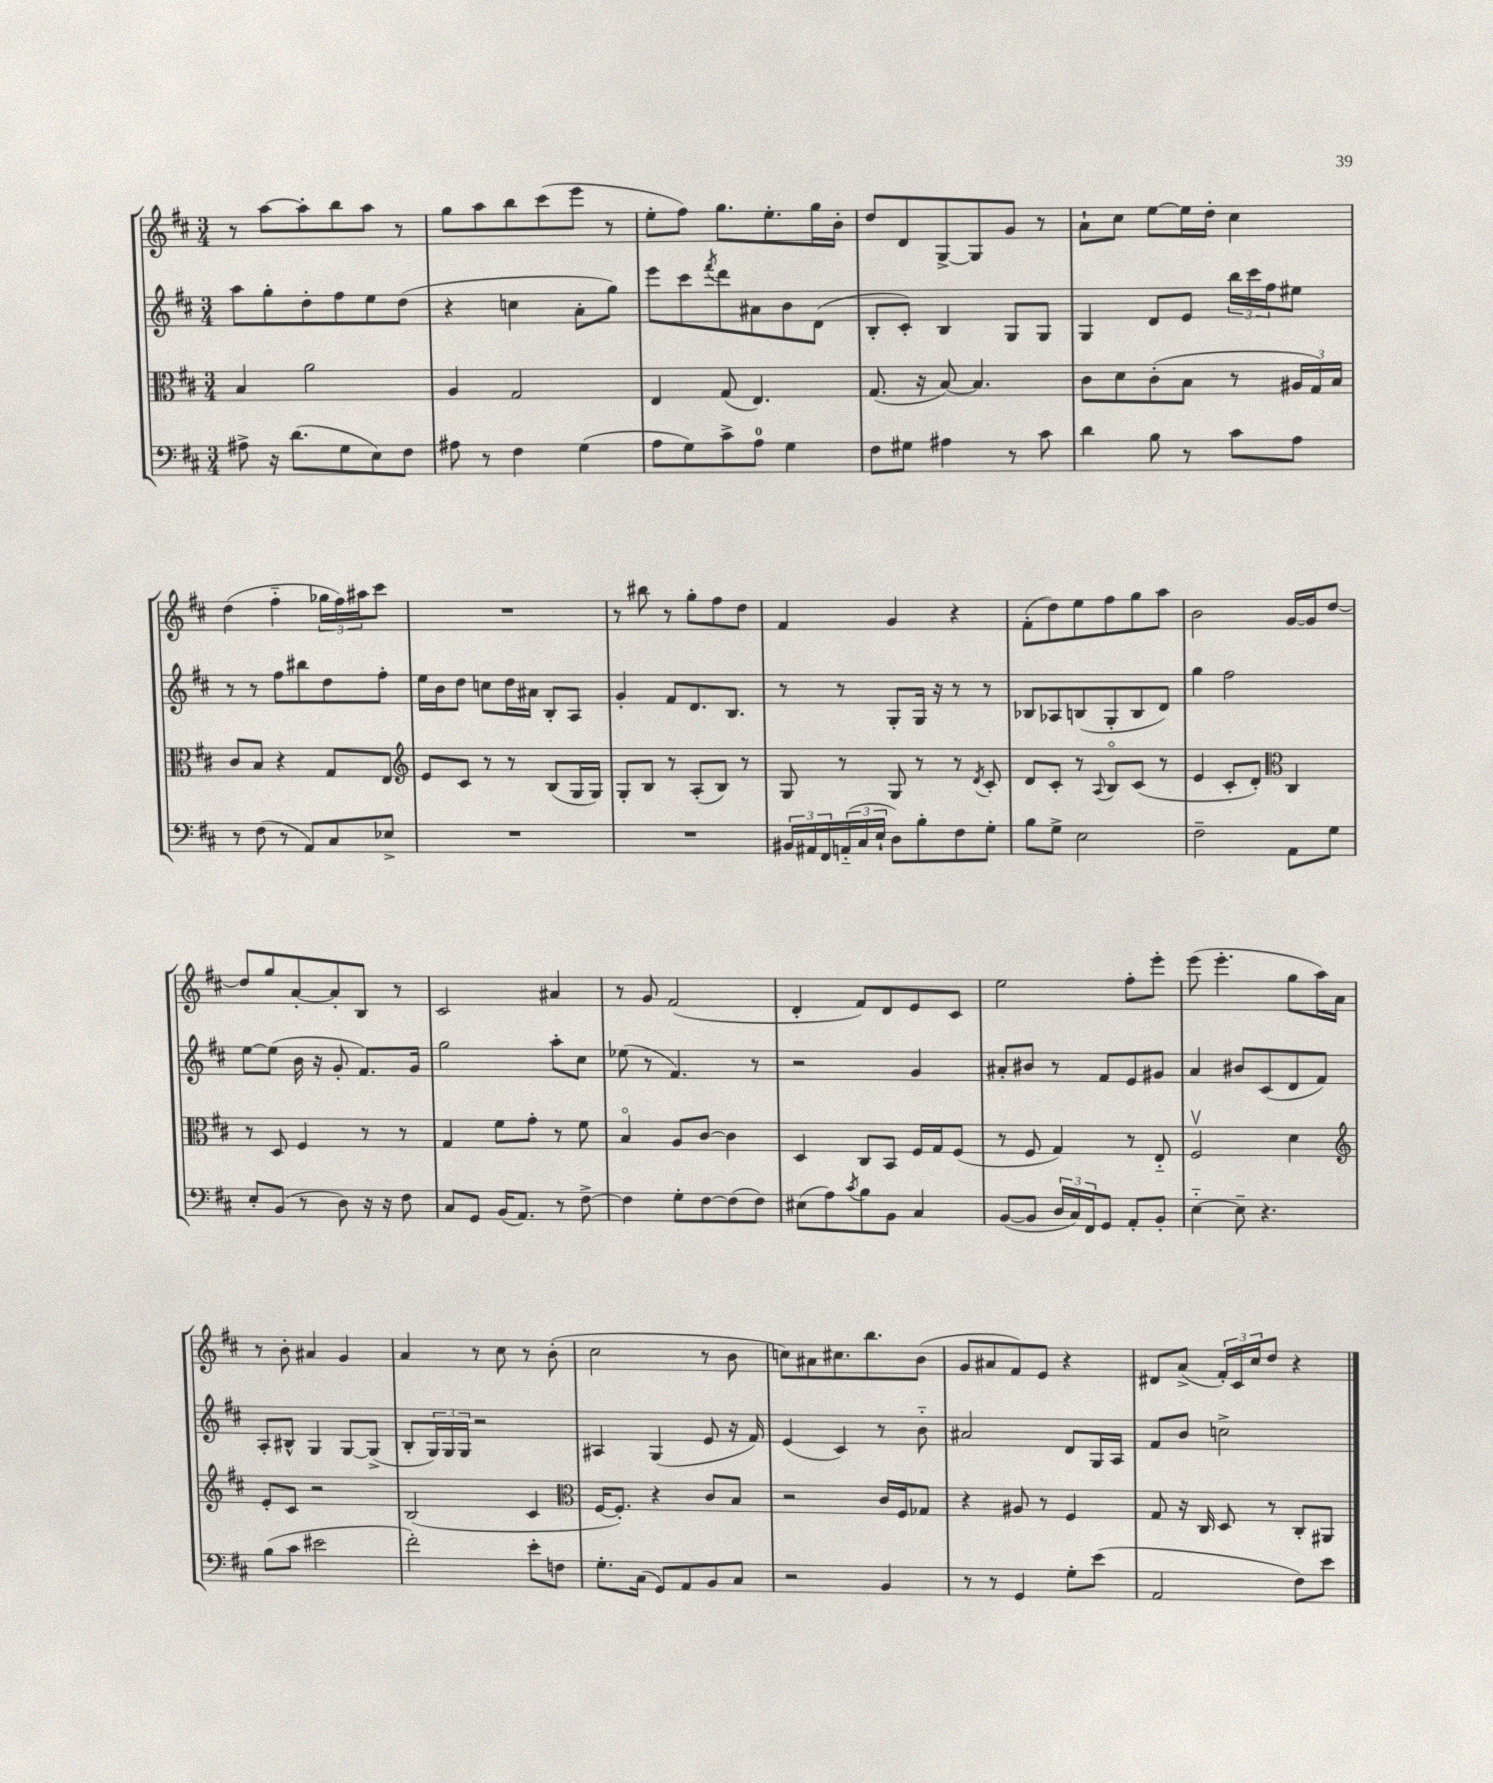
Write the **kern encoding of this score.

**kern	**kern	**kern	**kern
*staff4	*staff3	*staff2	*staff1
*clefF4	*clefC3	*clefG2	*clefG2
*k[f#c#]	*k[f#c#]	*k[f#c#]	*k[f#c#]
*M3/4	*M3/4	*M3/4	*M3/4
8A#^	4B	8aa	8r
16r	.	8gg'	[8aa
(8.d	.	.	.
.	2a	8dd'	8aa']
8G	.	8ff#	8bb
8E)	.	8ee	8aa
8F#	.	(8dd	8r
=	=	=	=
8A#	4A	4r	8gg
8r	.	.	8aa
4F#	2G	4cc	8bb
.	.	.	(8ccc#
(4G	.	8a'	8eee
.	.	8gg)	8r
=	=	=	=
8A	4E	8eee	8ee'
8G)	.	8ccc#	8ff#)
.	.	8qfff#	.
8c#^	(8G	8ddd	8.gg
8A	4.E)	8a#	.
.	.	.	8.ee'
4G	.	8b	.
.	.	(8d	16gg
.	.	.	16b'
=	=	=	=
8F#	(8.G	8B'	8dd
8G#	.	8c#')	8d
.	16r	.	.
4A#	[8B)	4B	[8G^
.	4.B]	.	8G]
8r	.	8G	8g
8c#	.	8G	8r
=	=	=	=
4d	8c#	4G	8a`
.	8d	.	8cc#
8B	(8c#'	8d	[8ee
8r	8B	8e	16ee]
.	.	.	16dd'
8c#	8r	24bb	4cc#
.	.	24ccc#	.
.	.	24ff#	.
8A	24A#	8ee#	.
.	24G)	.	.
.	24B	.	.
=	=	=	=
8r	8c#	8r	(4dd
(8F#	8B	8r	.
8r	4r	8ff#	4ff#'~
8AA)	.	8bb#	.
8C#	8G	8dd	24gg-
.	.	.	24ff#)
.	.	.	24aa#
8E-^	8E	8ff#'	8ccc#
=	=	=	=
*	*clefG2	*	*
2.r	8e	16ee	2.r
.	.	16b	.
.	8c#	8dd	.
.	8r	8cc	.
.	8r	16dd	.
.	.	16a#	.
.	(8B	8B'	.
.	16G	8A	.
.	16G)	.	.
=	=	=	=
2.r	8G'	4g'	8r
.	8B	.	8bb#
.	8r	8f#	8r
.	(8A'	8.d	8gg'
.	8B)	.	8ff#
.	.	8.B	.
.	8r	.	8dd
=	=	=	=
24BB#	8G	8r	4f#
24AA#	.	.	.
24FF#	.	.	.
(24AA'~	8r	8r	.
24C#	.	.	.
24E`	.	.	.
8D)	8G	8G'	4g
8B'	8r	16G	.
.	.	16r	.
8F#	8r	8r	4r
.	8qd	.	.
8G'	8c#'	8r	.
=	=	=	=
8B	8d	8B-	(8f#'
8G^	8c#'	8A-	8dd)
2E	8r	(8B	8ee
.	8qqA	.	.
.	8Bo	8G'	8ff#
.	(8c#	8B	8gg
.	8r	8d)	8aa
=	=	=	=
2F#~	4e	4gg	2b
.	8c#'	2ff#	.
.	8d')	.	.
*	*clefC3	*	*
8AA	4C#	.	[16g
.	.	.	16g]
8G	.	.	[8dd
=	=	=	=
8E'	8r	[8ee	8dd]
(8BB	8D	(8ee]	8gg
8r	4F#	16b	[8a'
.	.	16r	.
8D)	.	8g'	8a']
16r	8r	8.f#)	8B
16r	.	.	.
8F#	8r	.	8r
.	.	16g	.
=	=	=	=
8C#	4G	2gg	2c#
8GG	.	.	.
(16BB	8f#	.	.
8.AA)	.	.	.
.	8g'	.	.
8r	8r	8aa'	4a#
[8F#^	8f#	8cc#	.
=	=	=	=
4F#]	4Bo	(8ee-	8r
.	.	8r	8g
8G'	8A	4.f#)	(2f#
[8F#	[8c#	.	.
(8F#]	4c#]	.	.
8F#)	.	8r	.
=	=	=	=
(8E#	4D	2r	4d'
8A)	.	.	.
8qc#	.	.	.
8B	8C#	.	8f#)
8BB	8BB	.	8d
4C#	16F#	4g	8e
.	16G	.	.
.	(8F#	.	8c#
=	=	=	=
([8BB	8r	8a#'	2ee
8BB]	8F#	8b#	.
24D	4G)	8r	.
24C#)	.	.	.
24FF#	.	.	.
8GG	.	8f#	.
8AA'	8r	8e	8ff#'
8BB'	8E'~	8g#	8eee'
=	=	=	=
[4E'~	2F#v	4a	(8eee
.	.	.	4.eee'
8E~]	.	8b#	.
4.r	.	(8c#	.
.	4d	8d	8gg
.	.	8f#)	16aa)
.	.	.	16a
=	=	=	=
*	*clefG2	*	*
(8B	8e'	8A'	8r
8c#	8c#	8B#^^	8b'
2e#	2r	4G	4a#
.	.	[8G	4g
.	.	(8G^]	.
=	=	=	=
2f#')	(2B	8B'	4a
.	.	24G)	.
.	.	24G	.
.	.	24G	.
.	.	2r	8r
.	.	.	8cc#
8e'	4c#	.	8r
8F	.	.	(8b'
=	=	=	=
*	*clefC3	*	*
8.G'	[16F#	4A#	2cc#
.	8.F#'])	.	.
(16C#	.	.	.
8GG)	4r	(4G	.
8AA	.	.	.
8BB	8c#	8e	8r
8C#	8B	16r	8b
.	.	16f#)	.
=	=	=	=
2r	2r	(4e	8cc)
.	.	.	8a#
.	.	4c#)	8.cc#
.	.	.	8.bb
4BB	16c#	8r	.
.	16F#	.	.
.	8G-	8b'~	(8b
=	=	=	=
8r	4r	2a#	8g
8r	.	.	8a#
4GG	8A#	.	8f#)
.	8r	.	8e
8G'	4F#	8d	4r
(8e	.	16G	.
.	.	16A	.
=	=	=	=
2AA	8G	8f#	8d#
.	16r	8b	(8a^
.	16C#	.	.
.	8D	2cc^	24f#')
.	.	.	24c#
.	.	.	24cc#
.	8r	.	8dd
8F#)	8C#'	.	4r
8e	8AA#	.	.
==	==	==	==
*-	*-	*-	*-
